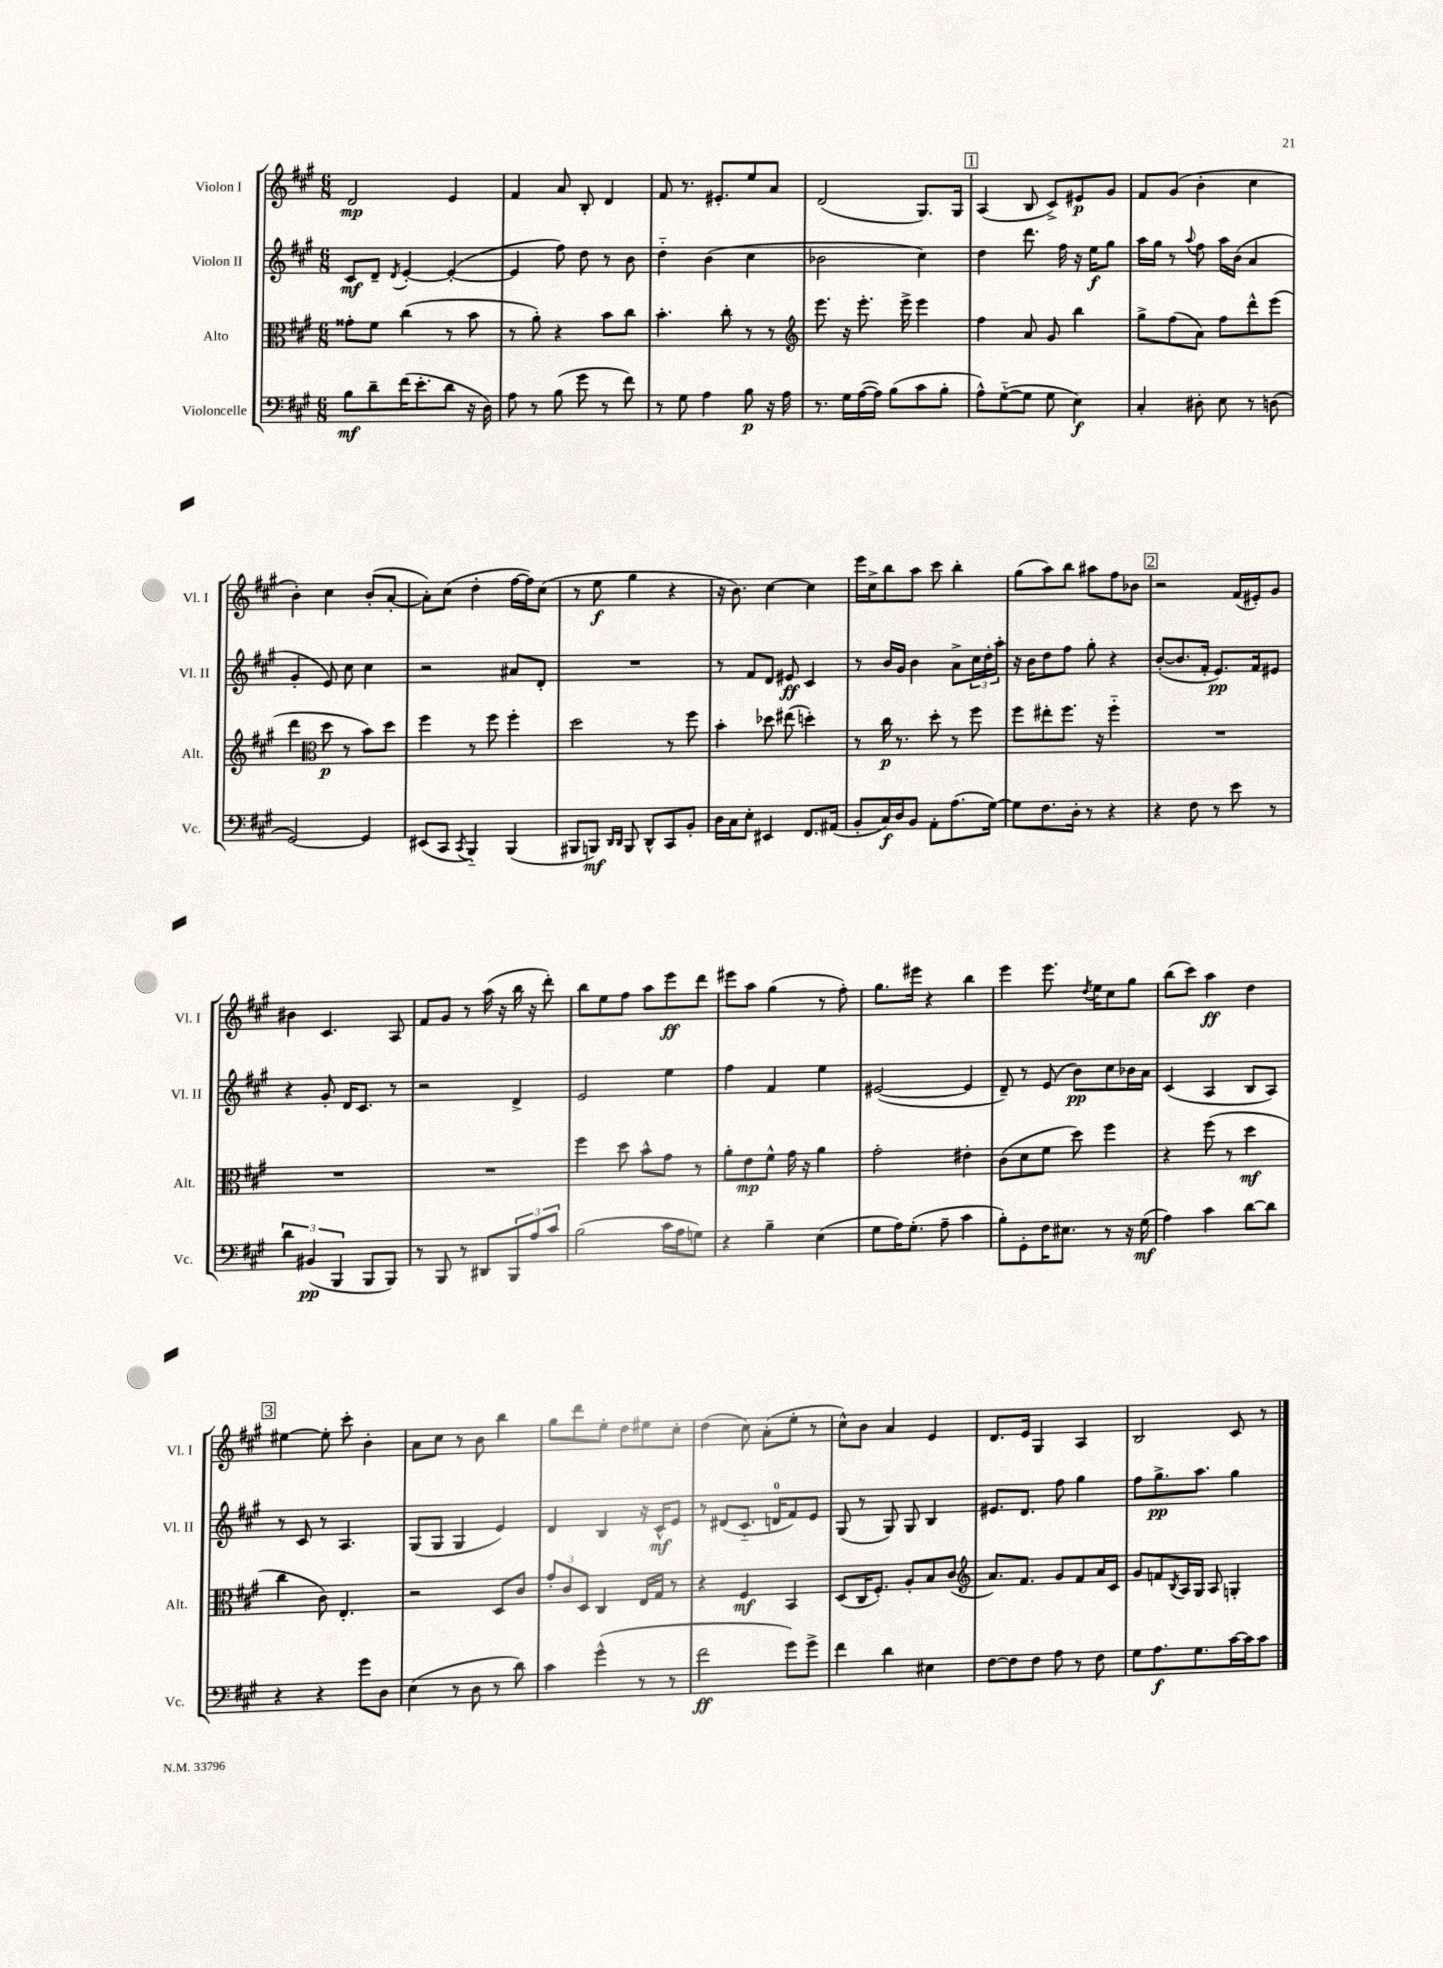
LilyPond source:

<<
\new StaffGroup <<
\new Staff = "s0" \with { instrumentName = "Violon I" shortInstrumentName = "Vl. I" } {
    \clef treble \key a \major \numericTimeSignature \time 6/8
    d'2\mp e'4 |
    fis'4 a'8 b8-. d'4 |
    fis'8 r8. eis'8.-. e''8 a'8 |
    d'2( gis8.) gis16 |
    \mark \markup { \box "1" } a4( b8 cis'8->) eis'8\p gis'8 |
    fis'8 gis'8( b'4-. cis''4 |
    b'4-.) cis''4 b'8-.( a'8~-. |
    a'8-.) cis''8( d''4-. fis''16~ fis''16) cis''8( |
    r8 e''8\f gis''4 r4 |
    r16 b'8.) cis''4~ cis''4 |
    e'''16 cis''16-> b''8 a''8 cis'''8 b''4-. |
    gis''8( a''8) b''8 ais''8 fis''8 bes'8 |
    \mark \markup { \box "2" } r2 fis'16( eis'16-.) gis'8 |
    bis'4 cis'4. a8 |
    fis'8 gis'8 r8 a''16( r16 b''16 r16 d'''8-.) |
    b''8 e''8 fis''8 a''8 e'''8\ff d'''8 |
    eis'''8 a''8 gis''4( r8 fis''8-.) |
    gis''8. eis'''16 r4 b''4 |
    e'''4 e'''8. \acciaccatura { d''8 } e''16 cis''8 gis''8 |
    b''8( cis'''8) a''4\ff d''4 |
    \mark \markup { \box "3" } eis''4~ eis''8-. cis'''8-. b'4-. |
    a'8 cis''8 r8 b'8 b''4 |
    gis''8 d'''8 e''8-. d''8 eis''8 cis''8-. |
    d''4( cis''8) a'8-.( e''8-. r8 |
    cis''8-^) b'8 a'4 e'4 |
    d'8. e'16 gis4 a4 |
    b2 cis'8 r8 \bar "|." |
}
\new Staff = "s1" \with { instrumentName = "Violon II" shortInstrumentName = "Vl. II" } {
    \clef treble \key a \major \numericTimeSignature \time 6/8
    cis'8\mf d'8-- \acciaccatura { d'8 } e'4~-. e'4~-.( |
    e'4 fis''8) d''8 r8 b'8 |
    d''4-_ b'4( cis''4 |
    bes'2 cis''4) |
    \mark \markup { \box "1" } d''4 d'''8. fis''16 r16 e''16\f gis''8 |
    a''16 gis''16 r8 \appoggiatura { a''8 } fis''8 a''16 b'16( a'4 |
    gis'4-. e'8) cis''8 cis''4 |
    r2 ais'8 d'8-. |
    R2. |
    r8 fis'8 d'8 eis'8\ff cis'4 |
    r8 b'16 gis'16 b'4 a'8-> \tuplet 3/2 { cis''16 d''16-. a''16-. } |
    r16 b'16 d''8 fis''8 gis''8-. r4 |
    \mark \markup { \box "2" } b'8~-.( b'8. fis'16-. e'8.\pp) fis'16 eis'8 |
    r4 gis'8-. d'16 cis'8. r8 |
    r2 d'4-> |
    e'2 e''4 |
    fis''4 fis'4 e''4 |
    eis'2~( eis'4 |
    d'8--) r8 e'8( b'8\pp) cis''8 bes'16 a'16 |
    cis'4( a4 b8 a8) |
    \mark \markup { \box "3" } r8 cis'8 r8 a4. |
    gis8( gis8 gis4 e'4) |
    d'4 b4 r16 cis'16-^\mf e'8 |
    r8 dis'8( cis'8.-_ d'16-0 fis'8) e'8 |
    gis8( r8 gis8) gis8 b4 |
    eis'8. d'8. fis''8 gis''4 |
    fis''8 gis''8.->\pp a''8. gis''4 \bar "|." |
}
\new Staff = "s2" \with { instrumentName = "Alto" shortInstrumentName = "Alt." } {
    \clef alto \key a \major \numericTimeSignature \time 6/8
    gisis'8-. fis'8 cis''4( r8 b'8 |
    r8 a'8-.) r4 b'8 cis''8 |
    b'4.-. cis''8-. r8 r8 |
    \clef treble e'''8. r16 e'''8.-. e'''16-> e'''4 |
    \mark \markup { \box "1" } fis''4 a'8 gis'8 b''4 |
    gis''8-> fis''8( a'8) fis''8 d'''8-^ e'''8( |
    d'''4 \clef alto d''8\p r8 b'8) d''8 |
    fis''4 r8 fis''8 fis''4-. |
    d''2 r8 fis''8 |
    b'4-. des''8 eis''8( d''4-.) |
    r8 cis''16\p r8. d''8-. r8 fis''8 |
    fis''8 eis''8-. fis''8. r16 fis''4-_ |
    \mark \markup { \box "2" } R2. |
    R2. |
    R2. |
    fis''4 d''8 b'8-^ gis'8 r8 |
    a'8-. e'8\mp fis'8-^ gis'16 r16 a'4 |
    gis'2-. eis'4-. |
    cis'8( d'8 fis'8 d''8) fis''4 |
    r4 fis''8( r8 d''4\mf |
    \mark \markup { \box "3" } cis''4 cis'8) e4.-. |
    r2 d8 cis'8 |
    \tuplet 3/2 { gis'8-. cis'8 d8 } cis4 e16 gis16 r8 |
    r4 fis4\mf b,4 |
    d8( cis16 fis8.-.) a8-. b8 cis'8( |
    \clef treble a'8.) fis'8. gis'8 fis'8 a'16 cis'16 |
    gis'8 f'8 \acciaccatura { b8 } a16 gis16 a8 g4-. \bar "|." |
}
\new Staff = "s3" \with { instrumentName = "Violoncelle" shortInstrumentName = "Vc." } {
    \clef bass \key a \major \numericTimeSignature \time 6/8
    b8\mf d'8-- fis'16( e'8.-. d'8 r16 d16) |
    a8 r8 b8( gis'8 r8 fis'8) |
    r8 gis8 a4 b8\p r16 a16 |
    r8. gis16 a16~( a16) b8( cis'8 b8-. |
    \mark \markup { \box "1" } a8-^) gis8~-_( gis8 gis8 e4\f) |
    cis4-. dis8-. e8 r8 d8( |
    gis,2~) gis,4 |
    eis,8( cis,8 \acciaccatura { cis,8 } b,,4-_) b,,4( |
    bis,,8 b,,8\mf) \grace { d,16 d,16 } b,,8 d,8-^ cis,8 b,8-. |
    d16 cis16 e8-. eis,4 fis,8. ais,16( |
    b,8-. cis16\f) d16 b,8 a,8-. a8.( gis16~) |
    gis8 fis8. d16-. r8 r4 |
    \mark \markup { \box "2" } r4 fis8 r8 e'8 r8 |
    \tuplet 3/2 { d'4 bis,4\pp( b,,4 } b,,8 b,,8) |
    r8 b,,8 r8 dis,8 \tuplet 3/2 { b,,8 a8 cis'8 } |
    b2( cis'16 a16 g8) |
    r4 b4-- e4( |
    gis8 a16) gis8.-.( a8-- cis'4 |
    b8-.) gis,8-. fis16 eis8. r8 r16 gis16\mf( |
    a4) cis'4 d'8~ d'8 |
    \mark \markup { \box "3" } r4 r4 gis'8 d8 |
    e4( r8 d8 r8 d'8) |
    cis'4 gis'4-^( r8 r8 |
    fis'2\ff gis'8) gis'8-> |
    fis'4 d'4 eis4 |
    fis8~ fis8 fis8 a8 r8 fis8 |
    gis8 a8.\f gis8. cis'16~ cis'16 cis'8 \bar "|." |
}
>>
>>
\layout { \context { \Score \remove "Bar_number_engraver" } }
